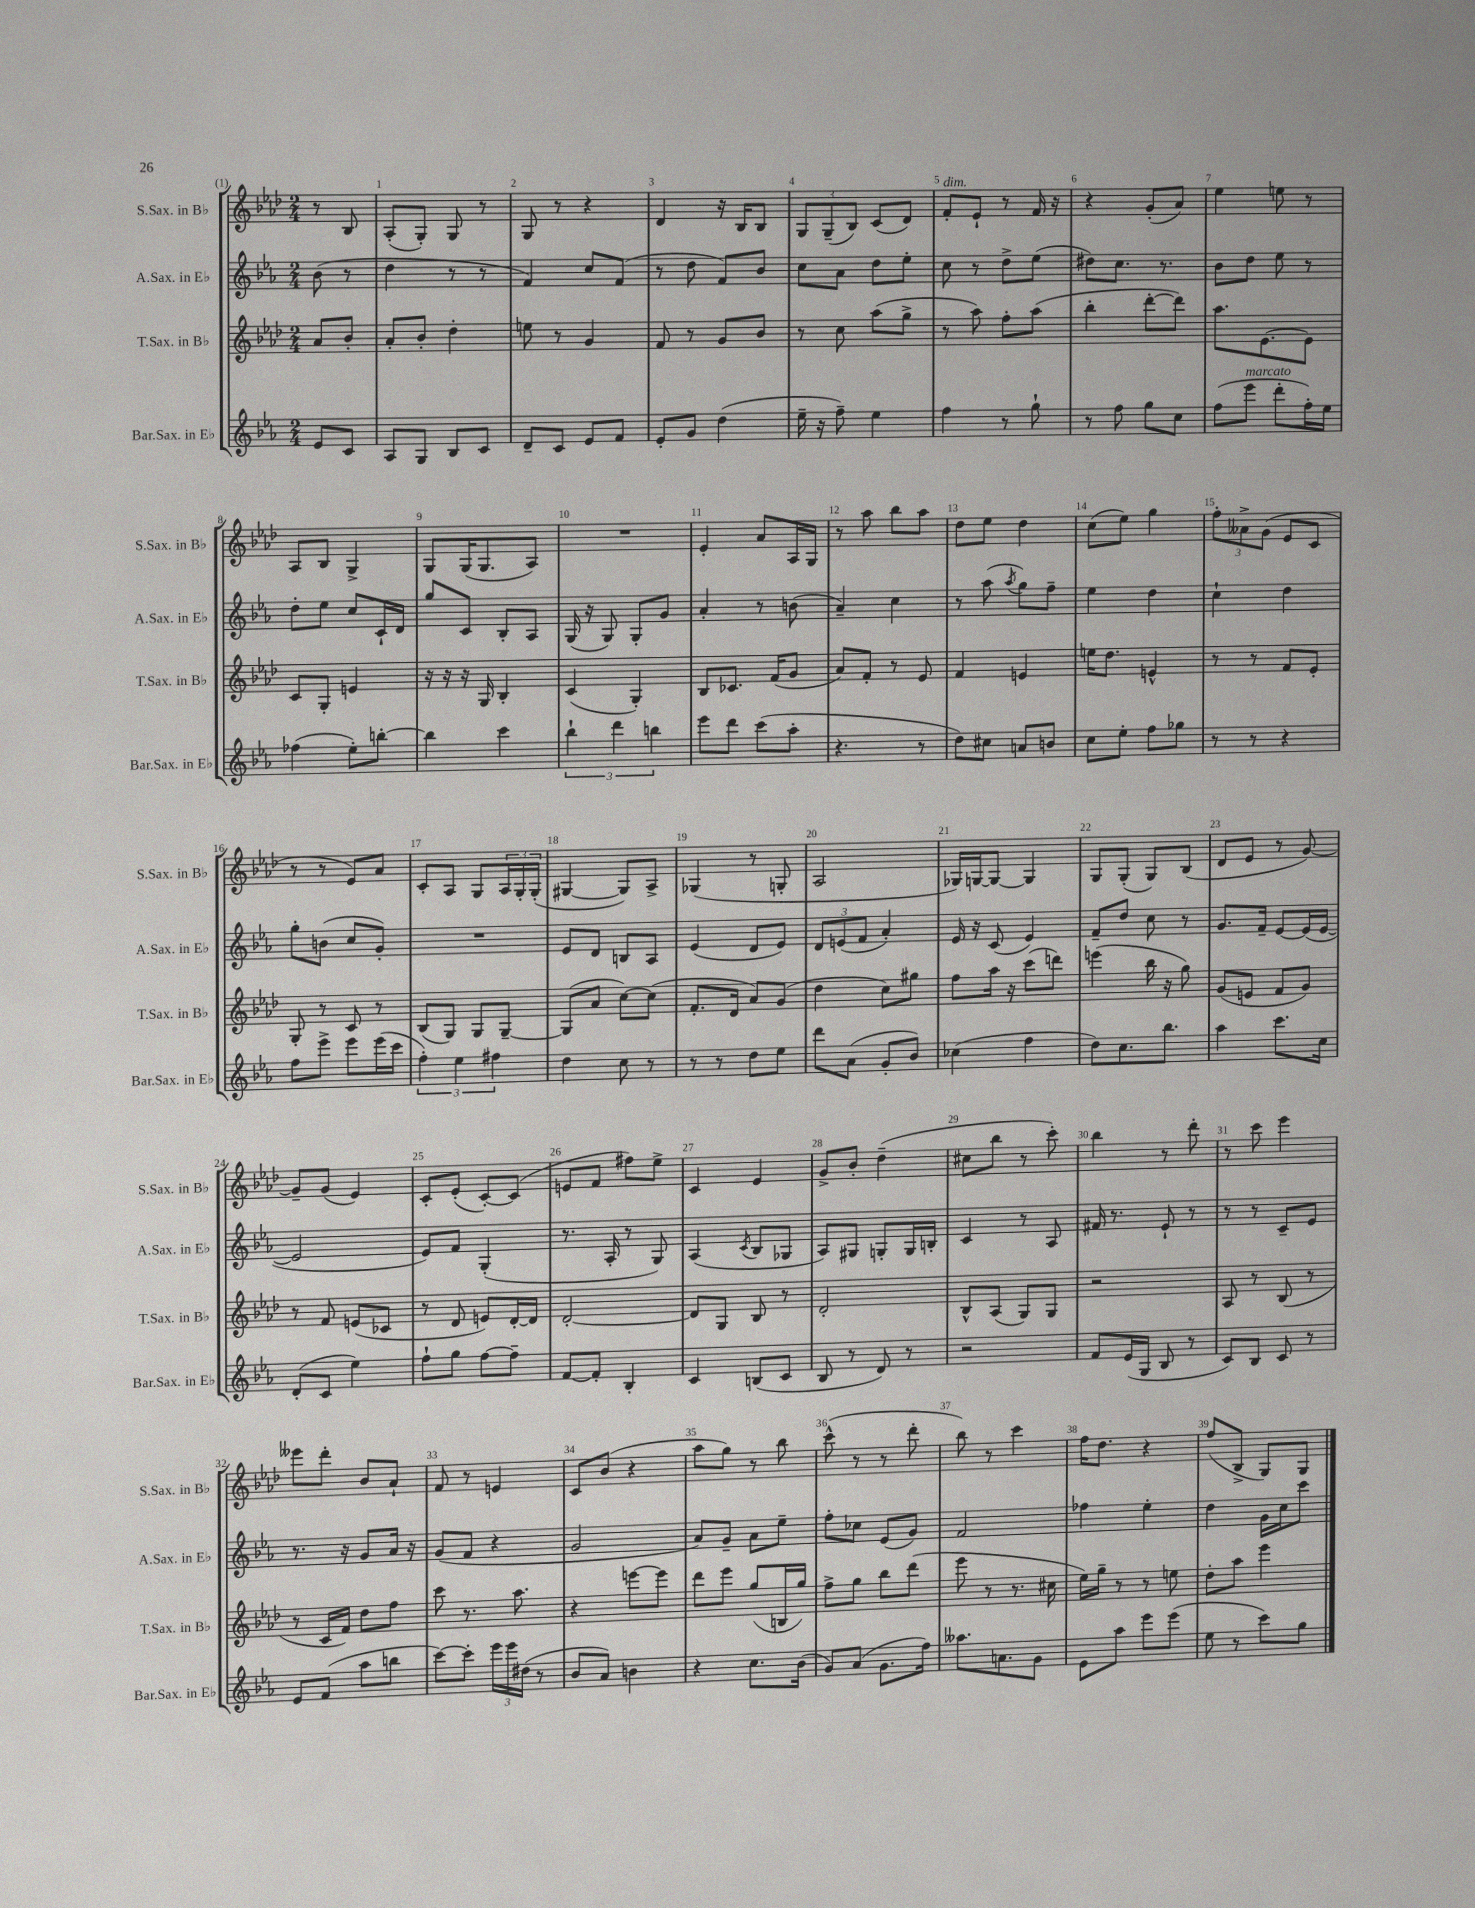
<<
\new StaffGroup <<
\new Staff = "s0" \with { instrumentName = "S.Sax. in Bb" shortInstrumentName = "S.Sax. in Bb" } {
    \clef treble \key aes \major \numericTimeSignature \time 2/4 \partial 4
    r8 bes8 |
    aes8-.( g8-.) g8 r8 |
    g8 r8 r4 |
    des'4 r16 bes16 bes8 |
    \tuplet 3/2 { g8 g8--( bes8) } c'8( des'8) |
    f'8-.^\markup { \italic "dim." } ees'8-! r8 f'16 r16 |
    r4 g'8-.( aes'8) |
    ees''4 e''8 r8 |
    aes8 bes8 g4-> |
    g8 g16( g8. aes8) |
    R2 |
    ees'4-. aes'8 aes16 g16 |
    r8 aes''8 bes''8 aes''8 |
    des''8 ees''8 des''4 |
    c''8( ees''8) g''4 |
    \tuplet 3/2 { f''8-. aeses'8-> g'8( } ees'8 c'8 |
    r8 r8 ees'8) aes'8 |
    c'8-. aes8 g8 \tuplet 3/2 { aes16 g16-. g16-.( } |
    gis4~ gis8) aes8-> |
    ges4( r8 g8-. |
    aes2 |
    ges16) g16~ g8~ g4 |
    g8 g8-.( g8) bes8( |
    des'8 ees'8 r8 g'8~) |
    g'8-- g'8( ees'4) |
    c'8-. ees'8-.( c'8~-.) c'8( |
    e'8 f'8 fis''8) ees''8-> |
    c'4 ees'4 |
    g'8-> bes'8-. des''4--( |
    cis''8 bes''8 r8 c'''8-.) |
    bes''4 r8 des'''8-. |
    r8 c'''8 ees'''4 |
    eeses'''8 des'''8-. bes'8 aes'8-! |
    f'8 r8 e'4 |
    c'8 bes'8( r4 |
    aes''8 g''8) r8 bes''8 |
    c'''8-^( r8 r8 des'''8-. |
    bes''8) r8 c'''4 |
    f''16 des''8. r4 |
    f''8( bes8-> g8) g8 \bar "|." |
}
\new Staff = "s1" \with { instrumentName = "A.Sax. in Eb" shortInstrumentName = "A.Sax. in Eb" } {
    \clef treble \key ees \major \numericTimeSignature \time 2/4 \partial 4
    bes'8( r8 |
    d''4 r8 r8 |
    f'4) c''8 f'8( |
    r8 d''8 f'8) bes'8 |
    c''8 aes'8 d''8 ees''8-. |
    c''8 r8 d''8-> ees''8( |
    dis''8) c''8. r8. |
    bes'8 d''8 ees''8 r8 |
    d''8-. ees''8 c''8 c'16-! d'16 |
    g''8 c'8 bes8-. aes8 |
    g16( r16 g8) g8-. g'8 |
    aes'4-. r8 b'8( |
    aes'4--) c''4 |
    r8 aes''8( \acciaccatura { aes''8 } g''8) f''8-- |
    ees''4 d''4 |
    c''4-! d''4 |
    g''8-. b'8( c''8 g'8-.) |
    R2 |
    ees'8 d'8 b8 aes8 |
    ees'4( d'8 ees'8) |
    \tuplet 3/2 { d'8 e'8( f'8 } aes'4-.) |
    ees'16 r16 c'8( ees'4) |
    f'8-- d''8 c''8 r8 |
    g'8. f'16-- ees'8~ ees'16( ees'16~ |
    ees'2 |
    ees'8) f'8 g4-.( |
    r8. aes16-. r8 g8) |
    aes4( \acciaccatura { c'8 } bes8 ges8 |
    aes8) gis8 g8-. g16 b16-. |
    c'4 r8 aes8 |
    fis'16 r8. ees'8-! r8 |
    r8 r8 c'8-- ees'8 |
    r8. r16 g'8 aes'16 r16 |
    g'8( f'8 r4 |
    g'2 |
    aes'8) g'8-- aes'8 ees''8-- |
    f''8-. ces''8 ees'8( g'8) |
    f'2 |
    fes''4 ees''4-. |
    d''4 g'16 c''16 c'''8 \bar "|." |
}
\new Staff = "s2" \with { instrumentName = "T.Sax. in Bb" shortInstrumentName = "T.Sax. in Bb" } {
    \clef treble \key aes \major \numericTimeSignature \time 2/4 \partial 4
    aes'8 bes'8-. |
    aes'8-. bes'8-. des''4-. |
    e''8 r8 g'4 |
    f'8 r8 g'8 bes'8 |
    r8 c''8 aes''8( g''8-> |
    r8 aes''8) f''8-. aes''8( |
    bes''4-. des'''8~-. des'''8) |
    aes''8. ees'8.~ ees'8 |
    c'8 g8-. e'4 |
    r16 r16 r16 g16 bes4-. |
    c'4( g4-.) |
    bes8 ces'8. f'16( g'8 |
    aes'8) f'8-. r8 ees'8 |
    f'4 e'4 |
    e''16 des''8. e'4-^ |
    r8 r8 f'8 ees'8-. |
    g8-. r8 c'8 r8 |
    bes8( g8) g8 g8~-- |
    g8( aes'8 c''8~) c''8( |
    f'8.-. des'16 aes'8) g'8( |
    des''4 c''8) gis''8 |
    f''8 aes''16 r16 c'''8( d'''8) |
    e'''4( bes''16 r16 g''8) |
    g'8( e'8 f'8 g'8) |
    r8 f'8 e'8( ces'8 |
    r8 des'8 e'8) des'16~-. des'16 |
    des'2~-. |
    des'8 g8 bes8 r8 |
    des'2-. |
    bes8-^ aes8( g8) g8 |
    r2 |
    aes8 r8 bes8( r8 |
    r8 c'16 f'16) des''8 f''8 |
    c'''8 r8. aes''8. |
    r4 e'''8~ e'''8 |
    des'''8 ees'''8 g''8( b16 g''16) |
    f''8-> g''8 bes''8 des'''8( |
    ees'''8 r8 r8. cis''16 |
    ees''16) g''16-- r8 r8 e''8 |
    des''8-. aes''8 ees'''4 \bar "|." |
}
\new Staff = "s3" \with { instrumentName = "Bar.Sax. in Eb" shortInstrumentName = "Bar.Sax. in Eb" } {
    \clef treble \key ees \major \numericTimeSignature \time 2/4 \partial 4
    ees'8 c'8 |
    aes8 g8 bes8 c'8 |
    d'8-- c'8 ees'8 f'8 |
    ees'8-. g'8 d''4( |
    ees''16-- r16 f''8--) ees''4 |
    f''4 r8 g''8-! |
    r8 f''8 g''8 c''8 |
    f''8( ees'''8^\markup { \italic "marcato" } d'''8-. f''16-.) ees''16 |
    fes''4( ees''8-.) b''8~-. |
    b''4 c'''4 |
    \tuplet 3/2 { bes''4-! d'''4 b''4 } |
    ees'''8 d'''8 c'''8( aes''8-. |
    r4. r8 |
    d''8) cis''8 a'8 b'8 |
    c''8 ees''8-. f''8 ges''8 |
    r8 r8 r4 |
    f''8 ees'''8-> ees'''8 ees'''16( c'''16 |
    \tuplet 3/2 { f''4-.) ees''4 fis''4 } |
    d''4 c''8 r8 |
    r8 r8 d''8 ees''8 |
    d'''8 aes'8( g'8-. bes'8) |
    ces''4( f''4 |
    d''8) c''8. bes''8. |
    aes''4 c'''8. c''16 |
    d'8-.( c'8 ees''4) |
    f''8-! g''8 f''8~ f''8-- |
    f'8~ f'8-. bes4-. |
    c'4 b8( c'8 |
    bes8 r8 d'8) r8 |
    r2 |
    f'8 ees'16( g16 bes8 r8 |
    c'8) bes8 c'8 r8 |
    ees'8 f'8( aes''8 b''8 |
    c'''8~) c'''8-. \tuplet 3/2 { ees'''16 ees'''16 dis''16( } r8 |
    bes'8 aes'8) b'4 |
    r4 c''8. bes'16( |
    g'8) aes'8( g'8. f''16) |
    aeses''8. a'8. g'8 |
    ees'8 aes''8 ees'''8 ees'''8( |
    ees''8 r8 c'''8) g''8 \bar "|." |
}
>>
>>
\layout { \context { \Score \override BarNumber.break-visibility = ##(#f #t #t) barNumberVisibility = #all-bar-numbers-visible } }
